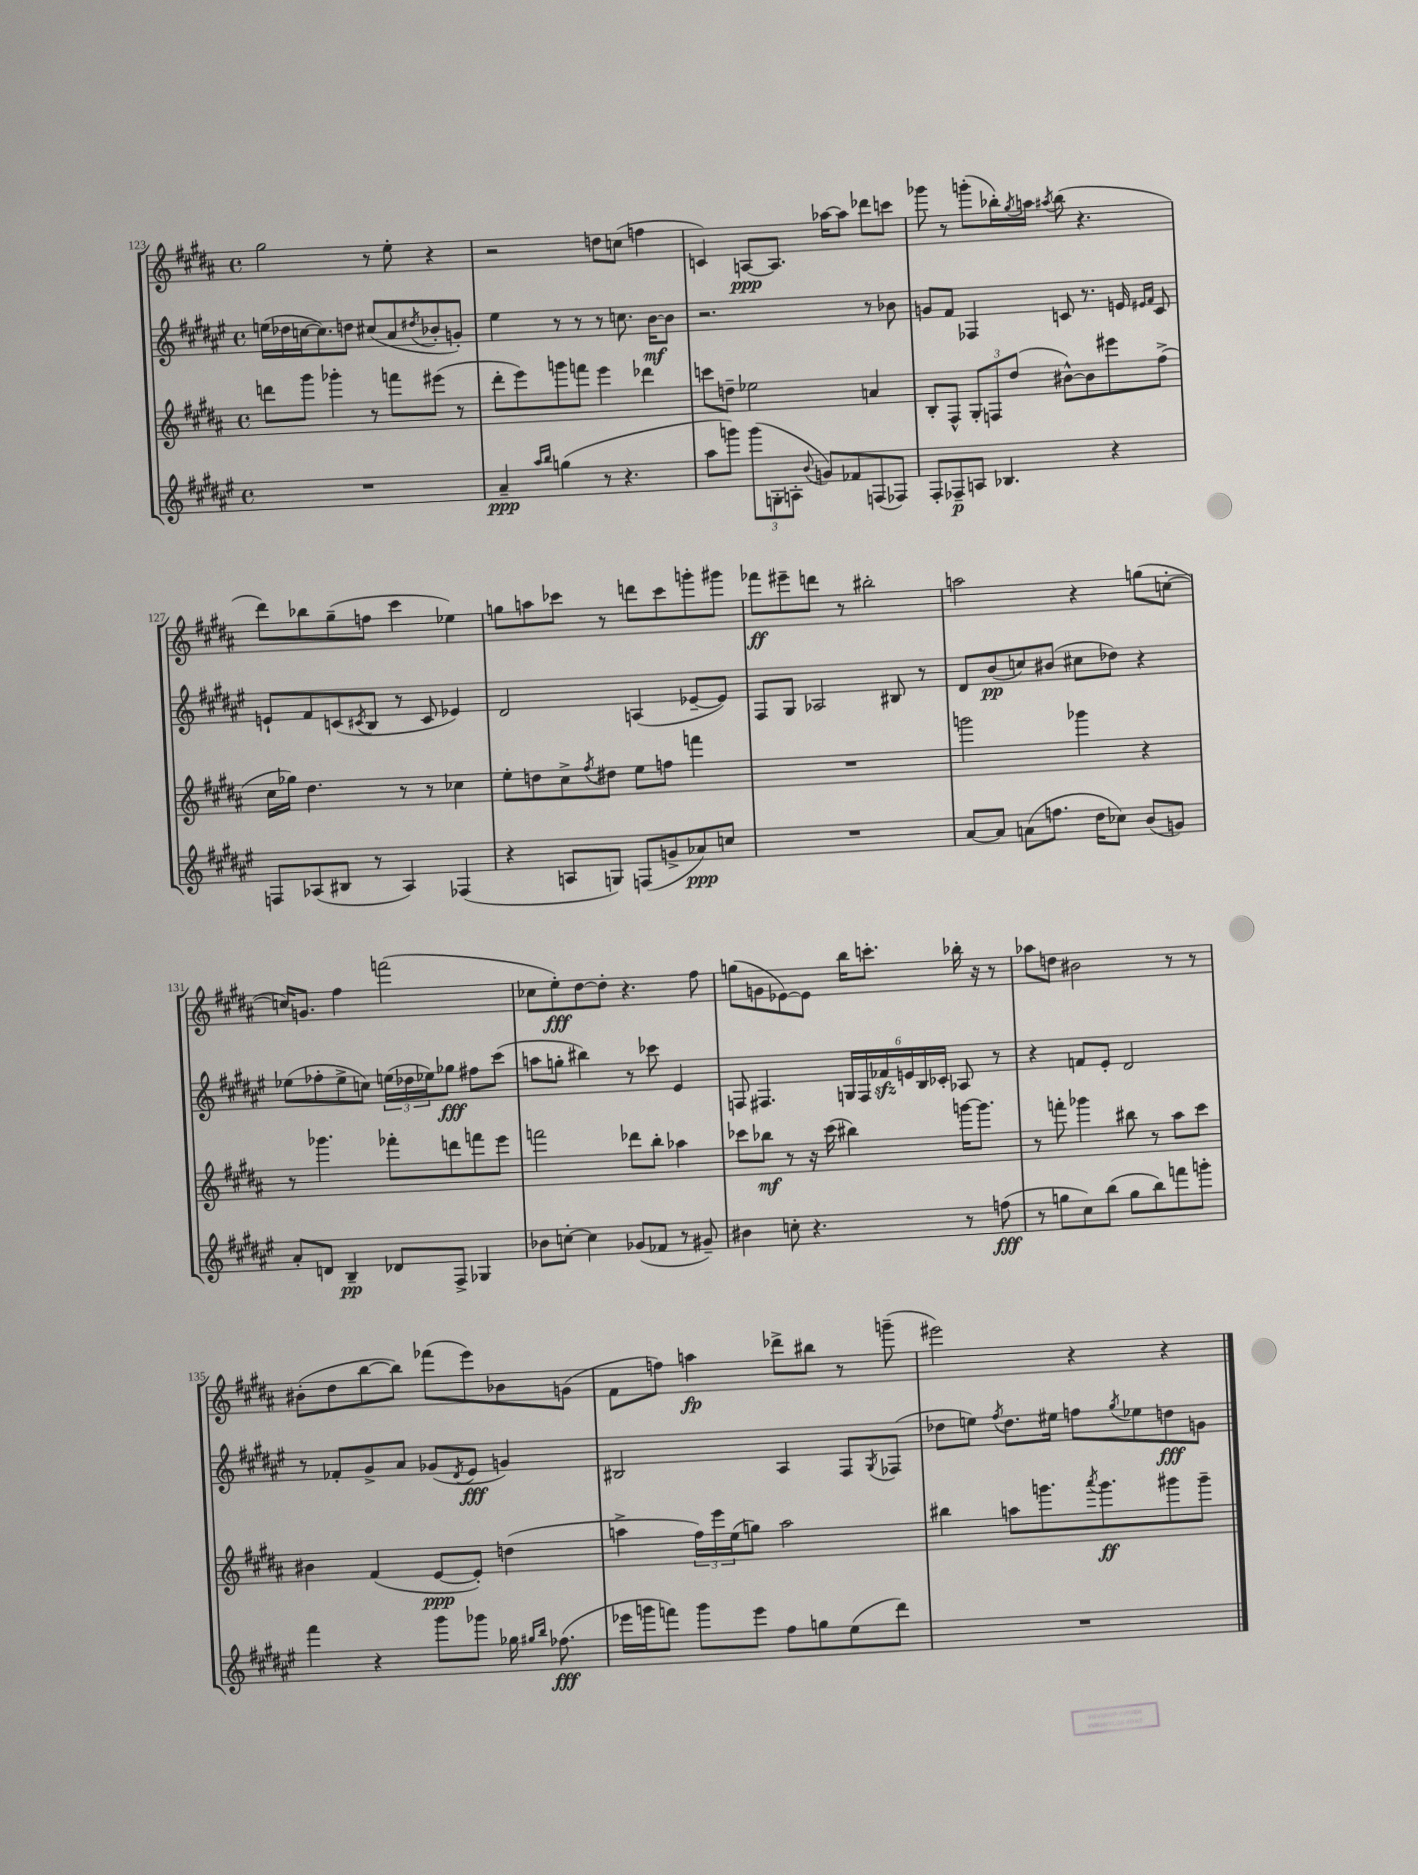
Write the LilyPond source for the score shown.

<<
\new StaffGroup <<
\new Staff = "s0" {
    \clef treble \key b \major \defaultTimeSignature \time 4/4
    gis''2 r8 e''8-. r4 |
    r2 d''8 c''8( f''4 |
    c'4) a8~\ppp a8. aes''16~ aes''8 des'''8 c'''8 |
    ges'''8 r8 g'''8-.( bes''16-.) \acciaccatura { gis''8 } a''16 \acciaccatura { ais''8 } bes''8( r4. |
    dis'''8) bes''8 gis''8--( f''8 cis'''4 ees''4) |
    g''8 a''8 ces'''8 r8 d'''8 ces'''8 g'''8-. gis'''8 |
    fes'''8\ff eis'''8-- d'''8 r8 bis''2-. |
    a''2 r4 g''8( c''8~-. |
    c''16) g'8. fis''4 f'''2( |
    ces''8 e''8-.\fff) dis''8~ dis''8-. r4. fis''8 |
    g''8( g'8 ees'8~) ees'8 b''16 c'''8.-. bes''16-. r16 r8 |
    aes''8 d''8 bis'2 r8 r8 |
    bis'8-.( dis''8 b''8~ b''8) fes'''8( e'''8) bes'8 g'8( |
    fis'8 f''8) a''4\fp des'''8-> bis''8 r8 g'''8--( |
    eis'''2) r4 r4 \bar "|." |
}
\new Staff = "s1" {
    \clef treble \key fis \major \defaultTimeSignature \time 4/4
    e''16( des''16 c''16~ c''8.) d''8 cis''8( ais'8 \acciaccatura { dis''8 } bes'8-. g'8-.) |
    eis''4 r8 r8 r8 c''8. b'16~\mf b'8 |
    r2. r8 bes'8 |
    g'8 fis'8 fes4 c'8 r8. e'16 \grace { eis'16 fis'16 } c'8 |
    e'8-! fis'8 c'8( \acciaccatura { cis'8 } b8 r8 cis'8 ees'4) |
    dis'2 a4( ees'8~-- ees'8) |
    fis8 gis8 aes2 bis8 r8 |
    dis'8 b'8\pp( c''8) bis'8( cis''8 des''8) r4 |
    ees''8( fes''8-. ees''8-> c''8) \tuplet 3/2 { e''16( des''16 ees''16) } ges''8\fff fis''8 cis'''8( |
    a''8 g''8-. bis''4) r8 ces'''8 eis'4 |
    f8 fis4. \tuplet 6/4 { g16 fis16 fes'16\sfz e'16 b16 ces'16-. } aes8 r8 |
    r4 f'8 eis'8-. dis'2 |
    r8 fes'8-. gis'8-> ais'8 ges'8( \acciaccatura { dis'8 } eis'8\fff g'4) |
    bis2 ais4 fis8 \acciaccatura { gis8 } fes8( |
    des''8 e''8) \acciaccatura { fis''8 } des''8. eis''16 f''8 \acciaccatura { gis''8 } ees''8 d''8\fff g'8 \bar "|." |
}
\new Staff = "s2" {
    \clef treble \key b \major \defaultTimeSignature \time 4/4
    d'''8 gis'''8 ges'''4-. r8 f'''8 eis'''8( r8 |
    dis'''8-. e'''8) g'''8 f'''8 e'''4 des'''4 |
    c'''8 d''8-- ees''2 a'4 |
    b8-. fis8-^ \tuplet 3/2 { gis8-. f8 dis''8( } bis'8~-^) bis'8 eis'''8 fis''8->( |
    cis''16 ges''16) dis''4. r8 r8 ces''4 |
    e''8-. d''8 cis''8-> \acciaccatura { fis''8 } dis''8 e''8 f''8 f'''4 |
    R1 |
    g'''2 ges'''4 r4 |
    r8 ges'''4. fes'''8-. d'''8 f'''8 e'''8 |
    f'''2 des'''8 b''8-. aes''4 |
    ces'''8 bes''8\mf r8 r16 ces'''16( bis''4) g'''16~ g'''8. |
    r8 f'''8-. ges'''4 bis''8 r8 ais''8 cis'''8 |
    bis'4 fis'4( e'8~\ppp e'8-.) d''4( |
    a''4-> \tuplet 3/2 { fis''16) e'''16 e''16( } g''8) a''2 |
    bis''4 a''8 g'''8. \acciaccatura { ais'''8 } g'''8.\ff gis'''8 gis'''8-- \bar "|." |
}
\new Staff = "s3" {
    \clef treble \key fis \major \defaultTimeSignature \time 4/4
    R1 |
    ais'4--\ppp \grace { ais''16 b''16 } g''4( r8 r4. |
    ais''8 g'''8) \tuplet 3/2 { g'''8( g8-. a8-. } \appoggiatura { b'8 } g'8) fes'8 f8( fes8) |
    fis8-. fes8--\p a8 bes4. r4 |
    f8 aes8( bis8 r8 aes4) fes4( |
    r4 a8 g8) f8( g'8-> aes'8\ppp) c''8 |
    R1 |
    ais'8~ ais'8 a'8( f''8. dis''16 ces''8) b'8( g'8) |
    ais'8-. d'8 b4--\pp des'8 fis8-> ges4 |
    bes'8 c''8~-. c''4 ges'8( fes'8 r8 gis'8--) |
    bis'4 c''8-. r4. r8 f''8\fff( |
    r8 g''8 cis''8) b''8( g''8 b''8) f'''8 g'''8-. |
    fis'''4 r4 gis'''8 ges'''8 ges''16 \grace { gis''16 b''16 } fes''8.\fff( |
    ees'''16 g'''16 f'''8) g'''8 ees'''8 fis''8 g''8 eis''8( dis'''8) |
    R1 \bar "|." |
}
>>
>>
\layout { \context { \Score currentBarNumber = #123 } }
